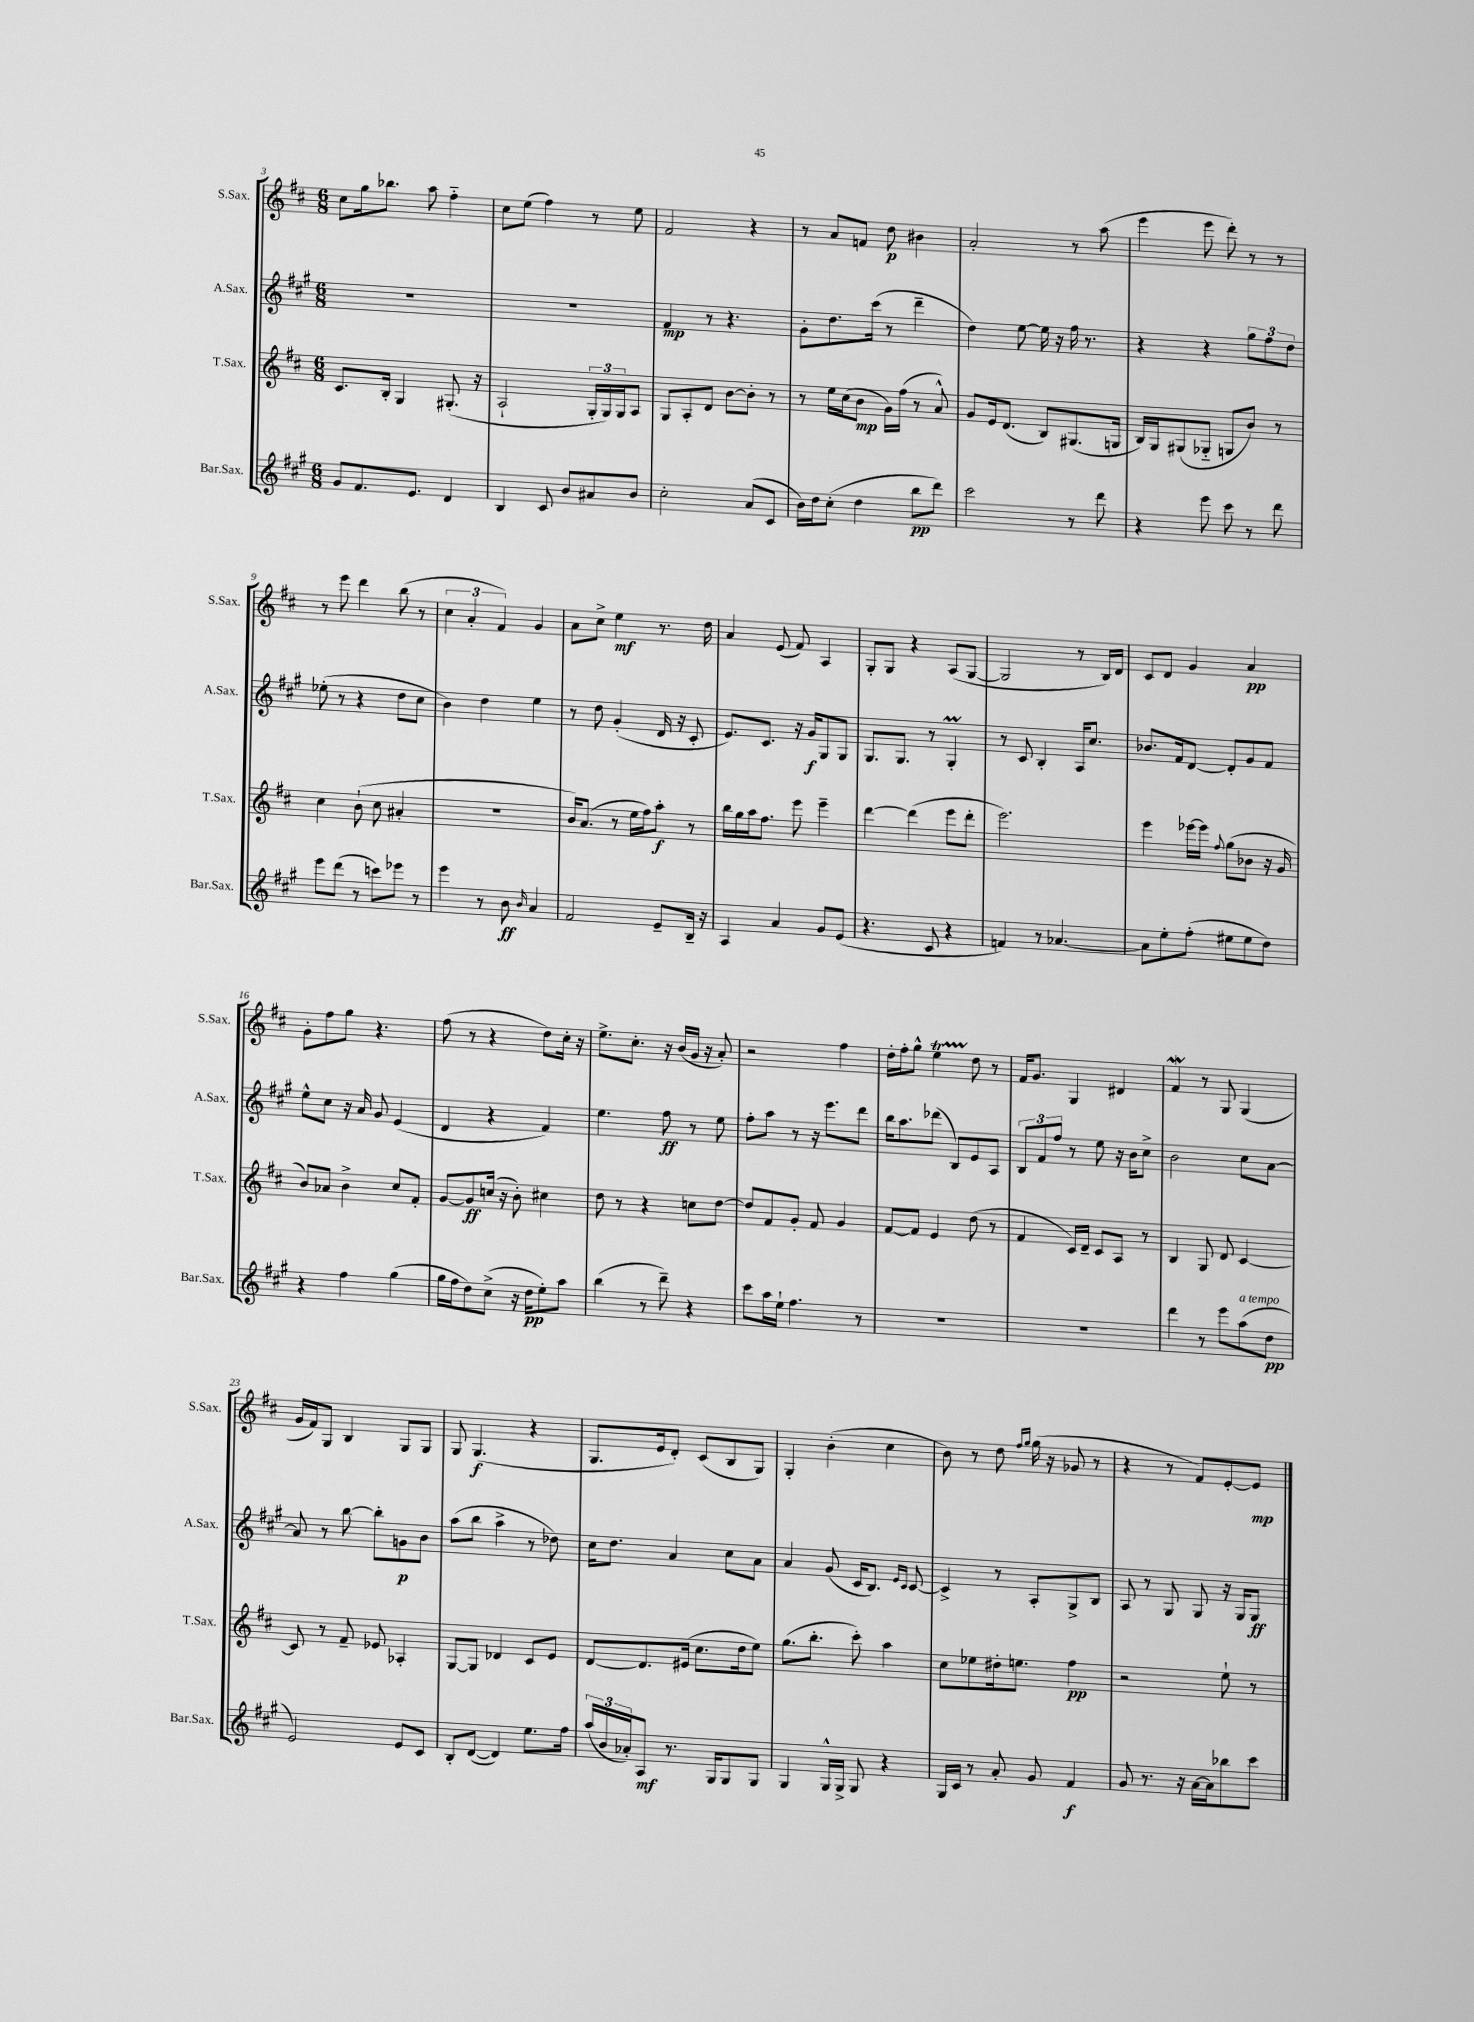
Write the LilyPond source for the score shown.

<<
\new StaffGroup <<
\new Staff = "s0" \with { instrumentName = "S.Sax." shortInstrumentName = "S.Sax." } {
    \clef treble \key d \major \numericTimeSignature \time 6/8
    cis''8 g''16 bes''8. a''8 fis''4-_ |
    cis''8 e''8( fis''4) r8 e''8 |
    fis'2 r4 |
    r8 a'8 f'8 d''8\p bis'4 |
    a'2-. r8 a''8( |
    e'''4 e'''8 d'''8-.) r8 r8 |
    r8 e'''8 d'''4 b''8( r8 |
    \tuplet 3/2 { cis''4 a'4-. fis'4) } g'4 |
    a'8 cis''8-> e''4\mf r8. d''16 |
    a'4 e'8( fis'8) a4 |
    g8-. g8 r4 a8( g8~ |
    g2 r8 b16) d'16 |
    cis'8 d'8 g'4 a'4\pp |
    g'8-. fis''8 g''8 r4. |
    fis''8( r8 r4 d''8) cis''16-. r16 |
    e''8.-> cis''8.-. r16 b'16( g'16 r16 a'8-.) |
    r2 fis''4 |
    d''16-. fis''16-. g''8-^ e''4\startTrillSpan d''8\stopTrillSpan r8 |
    fis'16 g'8. g4 dis'4 |
    fis'4\mordent r8 g8 g4( |
    g'16 fis'16) g8 b4 g8 g8 |
    g8 g4.\f( r4 |
    g8. e'16 d'8-.) cis'8( b8 g8) |
    g4-. b'4-.( cis''4 |
    b'8) r8 d''8 \grace { fis''16 g''16 } g''16( r16 ges'8 r8 |
    r4 r8 fis'8) e'8~-. e'8\mp \bar "|." |
}
\new Staff = "s1" \with { instrumentName = "A.Sax." shortInstrumentName = "A.Sax." } {
    \clef treble \key a \major \numericTimeSignature \time 6/8
    R2. |
    R2. |
    fis'4\mp r8 r4. |
    gis'8-. d''8. cis'''16( r8 d'''4-- |
    d''4) e''8~ e''16 r16 fis''16 r8. |
    r4 r4 \tuplet 3/2 { gis''8 fis''8 d''8 } |
    ees''8-.( r8 r4 d''8 cis''8 |
    b'4) d''4 e''4 |
    r8 d''8 gis'4-.( d'16 r16 cis'8-. |
    e'8.) cis'8. r16 gis'16\f gis8 gis8 |
    gis8. gis8. r8 gis4-.\prall |
    r8 cis'8 b4-. a16 cis''8. |
    bes'8. fis'16 d'8~ d'8-. gis'8 fis'8 |
    e''8-^ cis''8 r16 a'16 gis'8 e'4( |
    d'4 r4 fis'4) |
    e''4. fis''8\ff r8 e''8 |
    fis''8-. a''8 r8 r16 e'''8. d'''8 |
    b''16 a''8. des'''8( b8) e'8 a8 |
    \tuplet 3/2 { b8 fis'8 fis''8 } r8 e''8 r16 b'16 cis''8-> |
    b'2 cis''8 a'8~ |
    a'8 r8 b''8~ b''8-. g'8\p b'8 |
    a''8( b''8 a''4-> r8 des''8) |
    cis''16 d''8. a'4 cis''8 a'8 |
    a'4 gis'8( cis'16 b8.) \grace { e'16 cis'16 } cis'8~ |
    cis'4-> r8 a8-. gis8-> b8 |
    a8 r8 gis8 gis8 r16 gis16 gis8\ff \bar "|." |
}
\new Staff = "s2" \with { instrumentName = "T.Sax." shortInstrumentName = "T.Sax." } {
    \clef treble \key d \major \numericTimeSignature \time 6/8
    cis'8. b16-. g4 gis8.-.( r16 |
    a2-! \tuplet 3/2 { g16-. g16) g16 } a8 |
    g8 a8-. d'8 b'8~ b'8-. r8 |
    r8 e''16 cis''16( b'8\mp g'16) fis''16( r8 a'8-^) |
    g'8 e'16 d'8.( b8) gis8.( g16 |
    b16) g16 gis8( ges8-_ g8 b'8) r8 |
    cis''4 b'8-!( cis''8 ais'4-. |
    R2. |
    b'16) a'8.( r8 e''16 fis''16) a''8-.\f r8 |
    b''16 g''16 a''16 fis''8. e'''8 e'''4-- |
    d'''4~ d'''4( e'''8 d'''8-. |
    e'''2.) |
    e'''4 ees'''16~ ees'''16 \appoggiatura { fis''8 } g''8( bes'8 r16 g'16 |
    b'8) aes'8 b'4-> cis''8 fis'8-. |
    g'8~ g'8\ff c''16( r16 b'8-.) cis''4 |
    d''8 r8 r4 c''8 d''8~ |
    d''8 fis'8 g'8-. fis'8 g'4 |
    fis'8~ fis'8 e'4 d''8( r8 |
    fis'4 cis'16) d'16-- cis'8 a8 r8 |
    b4 g8 d'8 cis'4~ |
    cis'8 r8 fis'8-- ees'8 aes4-. |
    g8~ g8 des'4 cis'8 e'8 |
    d'8~ d'8. eis'16( cis''8. d''16 e''8) |
    g''8.( b''8.-. cis'''8-.) a''4 |
    cis''8 ees''8 dis''16-. e''8. fis''4\pp |
    r2 e''8-! r8 \bar "|." |
}
\new Staff = "s3" \with { instrumentName = "Bar.Sax." shortInstrumentName = "Bar.Sax." } {
    \clef treble \key a \major \numericTimeSignature \time 6/8
    gis'8 fis'8. e'8. d'4 |
    b4 cis'8 b'8 ais'8 b'8 |
    cis''2-. a'8( cis'8 |
    b'16) d''16 cis''8-.( d''4 b''8\pp d'''8) |
    cis'''2 r8 d'''8 |
    r4 e'''8 cis'''8 r8 d'''8 |
    e'''8 d'''8( r8 c'''8) ees'''8 r8 |
    e'''4 r8 b'8\ff \grace { b'16 } a'4 |
    fis'2 e'8-- b16-- r16 |
    a4 a'4 gis'8 e'8( |
    r4. cis'8 r4 |
    f'4) r8 aes'4.~ |
    aes'8 e''8-. fis''8-.( eis''8 eis''8 d''8) |
    r4 fis''4 gis''4( |
    gis''16 fis''16 d''8) cis''8->( r16 d''16\pp e''8-.) a''8 |
    b''4( r8 d'''8--) r4 |
    cis'''8 a''16 e''16-! fis''4. r8 |
    R2. |
    R2. |
    d'''4 r8 e'''8 a''8^\markup { \italic "a tempo" }( d''8\pp |
    e'2) e'8 cis'8 |
    b8-. d'8~( d'4) e''8. fis''16 |
    \tuplet 3/2 { a''16( b'16 aes'16-.) } a8\mf r8. gis16 gis8 gis8 |
    gis4 gis16-^ gis16-> gis8 r4 |
    gis16 cis'16 r8 a'8-. gis'8 fis'4\f |
    gis'8 r8. r16 a'16~ a'16 bes''8 cis'''8 \bar "|." |
}
>>
>>
\layout { \context { \Score currentBarNumber = #3 } }
